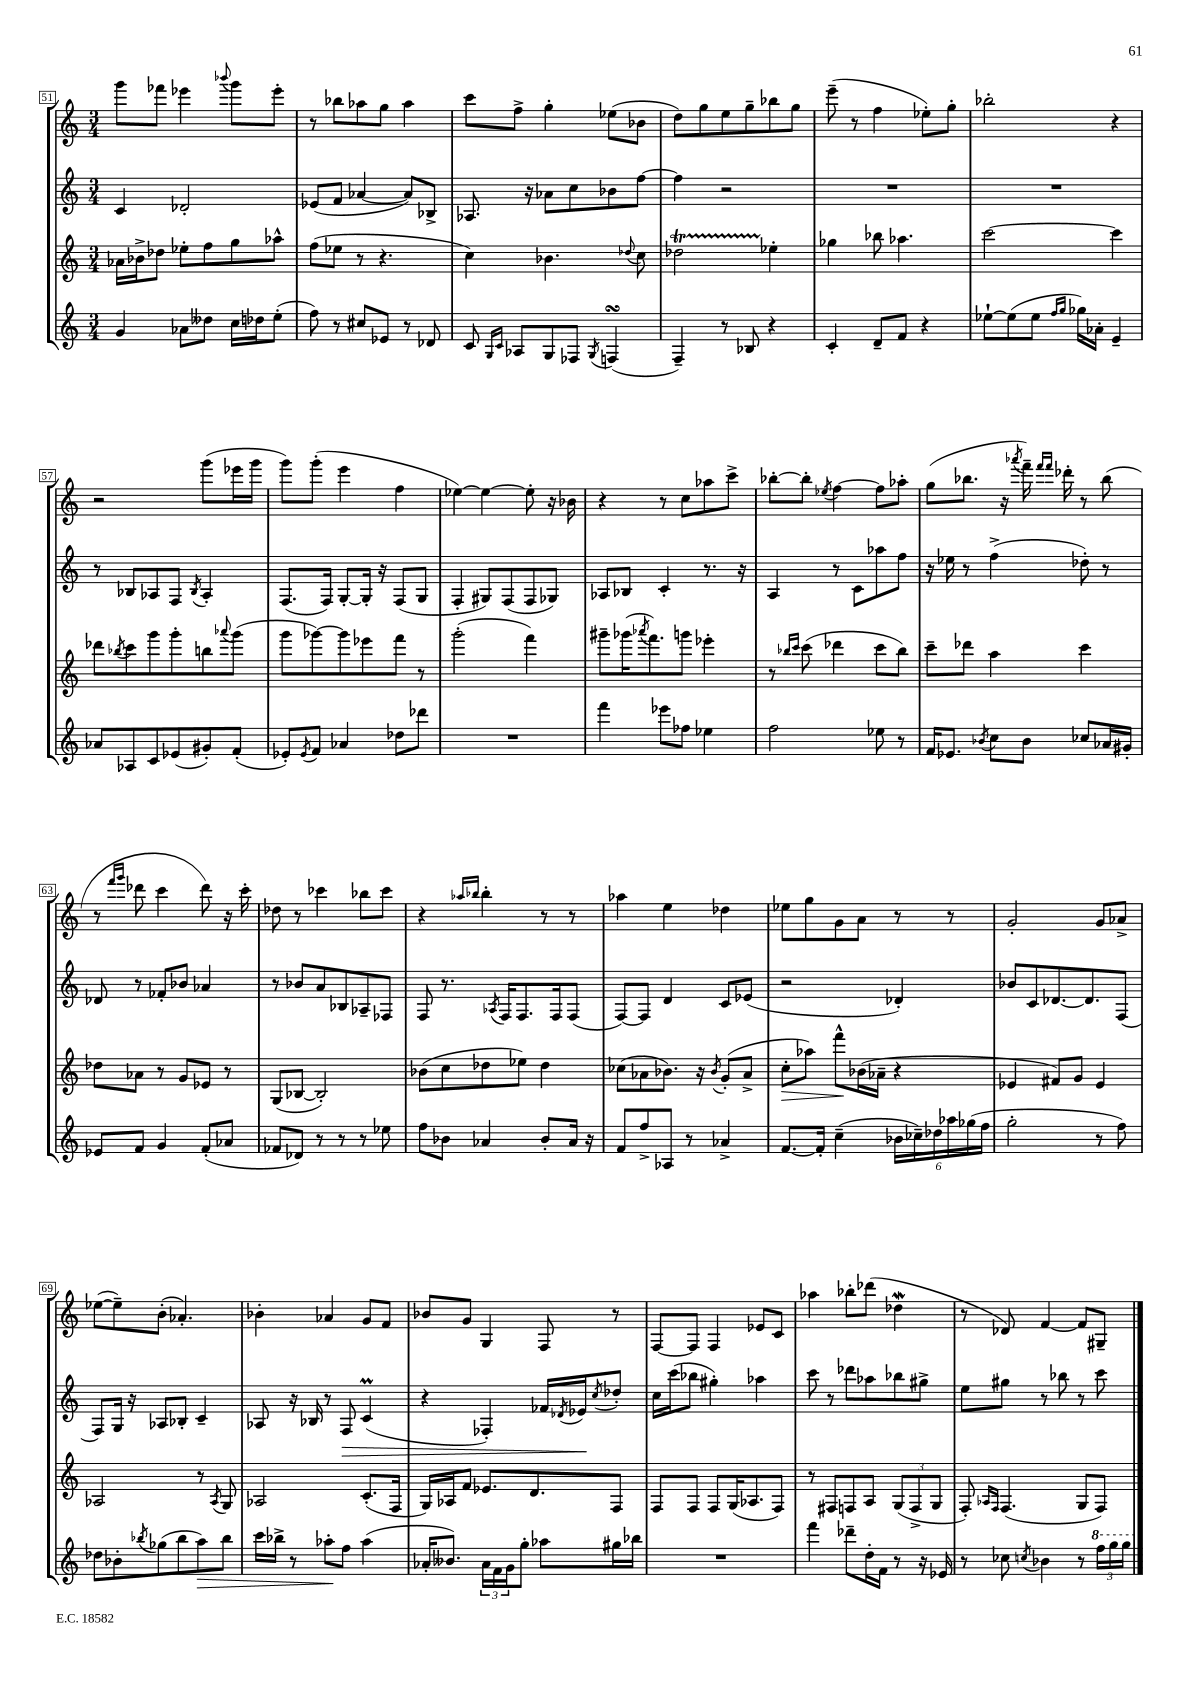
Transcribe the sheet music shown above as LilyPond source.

<<
\new StaffGroup <<
\new Staff = "s0" {
    \clef treble \key c \major \numericTimeSignature \time 3/4
    g'''8 fes'''8 ees'''4 \appoggiatura { bes'''8 } g'''8 ees'''8-. |
    r8 bes''8 aes''8 g''8 aes''4 |
    c'''8 f''8-> g''4-. ees''8( bes'8 |
    d''8) g''8 e''8 g''8-- bes''8 g''8 |
    e'''8--( r8 f''4 ees''8-.) g''8-. |
    bes''2-. r4 |
    r2 g'''8( ees'''16 g'''16 |
    g'''8) g'''8-.( e'''4 f''4 |
    ees''4~) ees''4~ ees''8-. r16 bes'16 |
    r4 r8 c''8 aes''8 c'''8-> |
    bes''8~-. bes''8-. \acciaccatura { ees''8 } f''4~ f''8 aes''8-. |
    g''8( bes''8. r16 \acciaccatura { aes'''8 } f'''16--) \grace { f'''16 f'''16 } des'''16-. r8 bes''8( |
    r8 \grace { f'''16 g'''16 } des'''8 c'''4 des'''8) r16 c'''16-. |
    des''8 r8 ces'''4 bes''8 ces'''8 |
    r4 \grace { aes''16 bes''16 } bes''4-. r8 r8 |
    aes''4 e''4 des''4 |
    ees''8 g''8 g'8 a'8 r8 r8 |
    g'2-. g'8 aes'8-> |
    ees''8~( ees''8--) b'8-.( aes'4.-.) |
    bes'4-. aes'4 g'8 f'8 |
    bes'8 g'8 g4 f8 r8 |
    f8~ f8 f4 ees'8 c'8 |
    aes''4 bes''8-. des'''8( des''4\mordent |
    r8 des'8) f'4~ f'8 gis8-- \bar "|." |
}
\new Staff = "s1" {
    \clef treble \key c \major \numericTimeSignature \time 3/4
    c'4 des'2-. |
    ees'8( f'8 aes'4~ aes'8) bes8-> |
    aes8. r16 aes'8 c''8 bes'8 f''8~ |
    f''4 r2 |
    R2. |
    R2. |
    r8 bes8 aes8 f8 \acciaccatura { bes8 } aes4-. |
    f8.( f16) g8~-. g16-. r16 f8( g8 |
    f4-. gis8) f8( f8 ges8) |
    aes8 bes8 c'4-. r8. r16 |
    a4 r8 c'8 aes''8 f''8 |
    r16 ees''16 r8 f''4->( des''8-.) r8 |
    des'8 r8 fes'8-. bes'8 aes'4 |
    r8 bes'8 a'8 bes8 aes8-- fes8 |
    f8 r8. \acciaccatura { aes8 } f16 f8. f16 f8( |
    f8~) f8 d'4 c'8 ees'8( |
    r2 des'4-.) |
    bes'8 c'8 des'8.~ des'8. f8( |
    f8) g16 r16 aes8 bes8-. c'4-- |
    aes8 r16 bes16 r8 f8\> c'4\prall( |
    r4 fes4-.) fes'16 \acciaccatura { des'8 } ees'16\! \acciaccatura { c''8 } des''8-. |
    c''16 c'''16( bes''8 gis''4-.) aes''4 |
    c'''8 r8 des'''8 aes''8 bes''8 gis''8-> |
    e''8 gis''8 r8 bes''8 r8 c'''8 \bar "|." |
}
\new Staff = "s2" {
    \clef treble \key c \major \numericTimeSignature \time 3/4
    aes'16 bes'16-> des''8 ees''8-. f''8 g''8 aes''8-^ |
    f''8( ees''8 r8 r4. |
    c''4) bes'4. \appoggiatura { des''8 } c''8 |
    des''2\startTrillSpan ees''4-.\stopTrillSpan |
    ges''4 bes''8 aes''4. |
    c'''2~ c'''4 |
    des'''8 \acciaccatura { bes''8 } c'''8 g'''8 g'''8-. b''8 \appoggiatura { aes'''8 } g'''8( |
    g'''8 ges'''8~) ges'''8 ees'''8 f'''8 r8 |
    g'''2-.( f'''4) |
    gis'''8-- ges'''16( \acciaccatura { aes'''8 } f'''8.) g'''8 ees'''4-. |
    r8 \grace { bes''16 c'''16 } c'''8( des'''4 c'''8 bes''8) |
    c'''8-- des'''8 a''4 c'''4 |
    des''8 aes'8 r8 g'8 ees'8 r8 |
    g8( bes8~ bes2-.) |
    bes'8( c''8 des''8 ees''8) des''4 |
    ces''8( aes'8 bes'8.) r16 \acciaccatura { bes'8 } g'8-.( aes'8-> |
    c''8-.\> aes''8) f'''8-^\! bes'16( aes'16-- r4 |
    ees'4 fis'8) g'8 ees'4 |
    aes2 r8 \acciaccatura { aes8 } g8 |
    aes2 c'8.-.( f16 |
    g16) aes16 f'8 ees'8. d'8. f8 |
    f8 f8 f8 g16( aes8. f8) |
    r8 fis8 f8 a8 \tuplet 3/2 { g8( f8-> g8 } |
    f8-.) \grace { aes16 f16 } f4.( g8 f8) \bar "|." |
}
\new Staff = "s3" {
    \clef treble \key c \major \numericTimeSignature \time 3/4
    g'4 aes'8 deses''8 c''16 des''16 e''8-.( |
    f''8) r8 cis''8 ees'8 r8 des'8 |
    c'8 \grace { g16 c'16 } aes8 g8 fes8 \acciaccatura { g8 } f4\turn( |
    f4--) r8 bes8 r4 |
    c'4-. d'8-- f'8 r4 |
    ees''8~-! ees''8( ees''8 \grace { f''16 g''16 } ges''16) aes'16-. e'4-- |
    aes'8 aes8 c'8 ees'8( gis'8-.) f'8-.( |
    ees'8-.) \acciaccatura { ees'8 } f'8 aes'4 des''8 des'''8 |
    R2. |
    f'''4 ees'''8 fes''8 ees''4 |
    f''2 ees''8 r8 |
    f'16 ees'8. \acciaccatura { bes'8 } c''8 bes'8 ces''8 aes'16 gis'16-. |
    ees'8 f'8 g'4 f'8-.( aes'8 |
    fes'8 des'8) r8 r8 r8 ees''8 |
    f''8 bes'8 aes'4 bes'8-. aes'16 r16 |
    f'8 f''8-> aes8 r8 aes'4-> |
    f'8.~ f'16-. c''4--( \tuplet 6/4 { bes'16 ces''16--) des''16 aes''16 ges''16( f''16 } |
    g''2-. r8 f''8) |
    des''8 bes'8-. \acciaccatura { bes''8 } ges''8( bes''8 a''8\>) bes''8 |
    c'''16 bes''16-> r8 aes''8-.\! f''8 aes''4( |
    aes'16-. beses'8.) \tuplet 3/2 { aes'16 f'16 g'16 } g''8-. aes''8 gis''16 bes''16 |
    R2. |
    f'''4 des'''8-- d''16-. f'16 r8 r16 ees'16 |
    r8 ces''8 \acciaccatura { c''8 } bes'4 r8 \tuplet 3/2 { \ottava #1 f'''16 g'''16 g'''16 \ottava #0 } \bar "|." |
}
>>
>>
\layout { \context { \Score currentBarNumber = #51 \override BarNumber.stencil = #(make-stencil-boxer 0.1 0.3 ly:text-interface::print) } }
